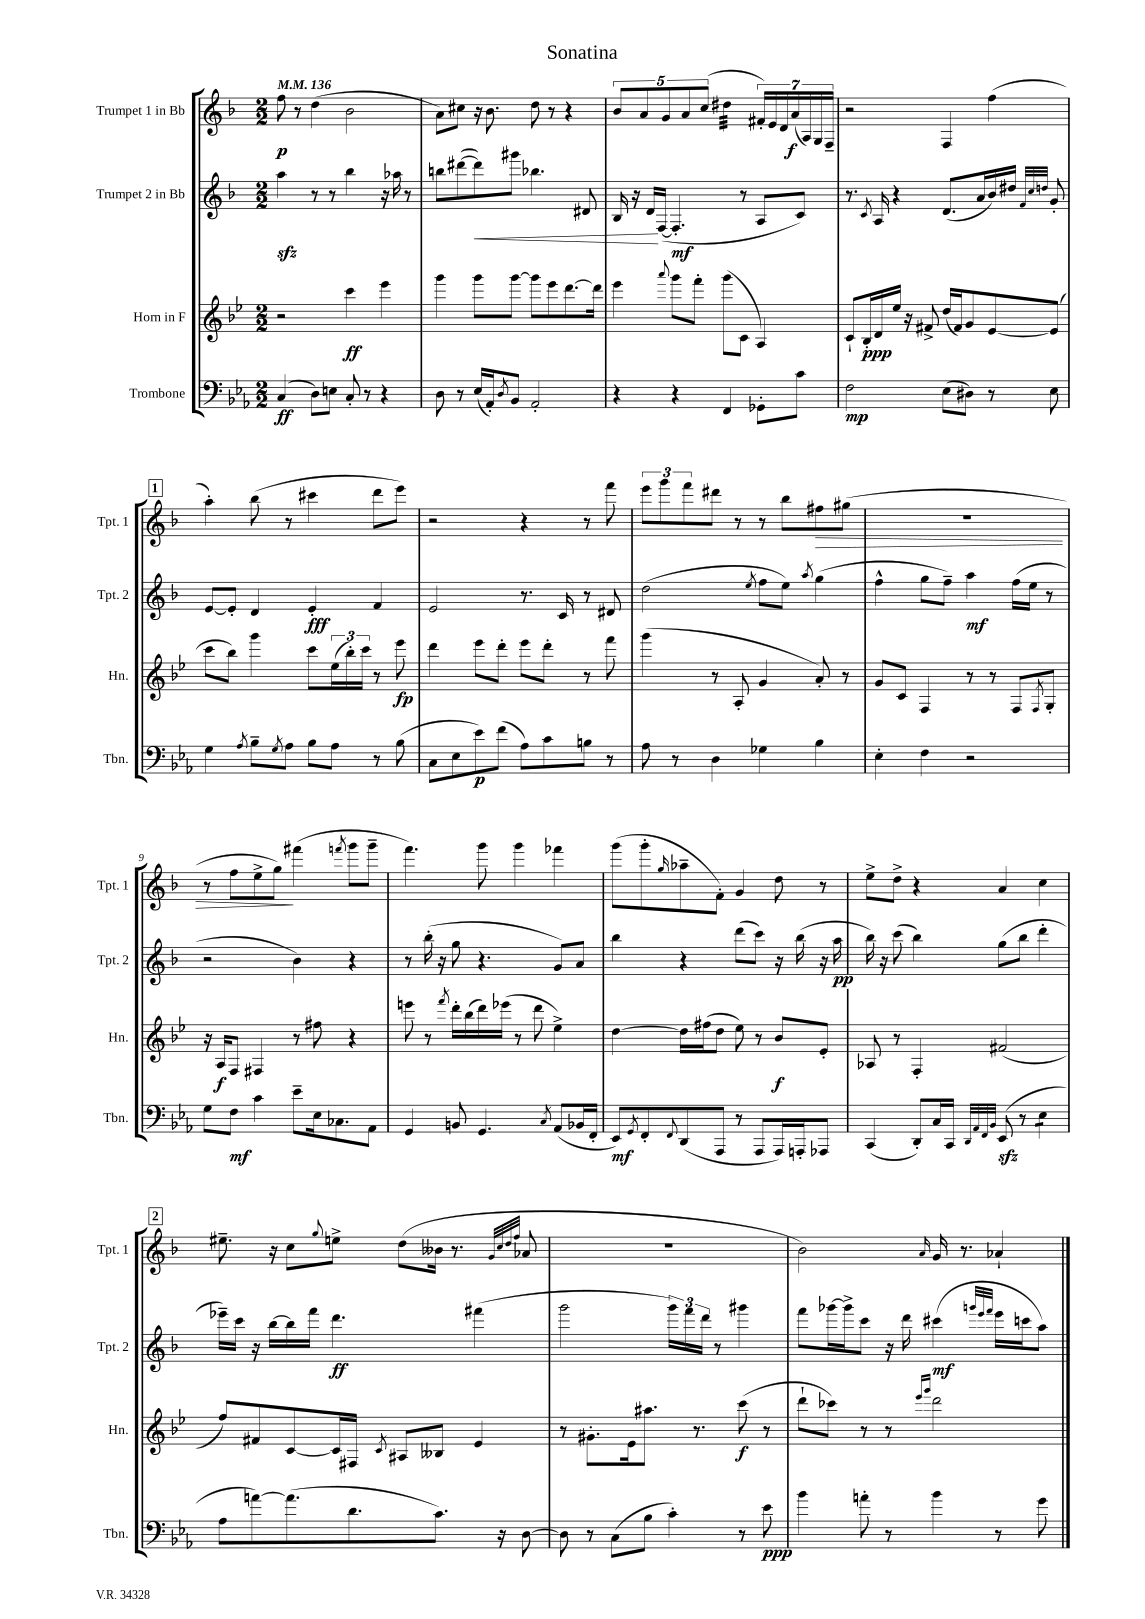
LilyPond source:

\header { title = "Sonatina" }
<<
\new StaffGroup <<
\new Staff = "s0" \with { instrumentName = "Trumpet 1 in Bb" shortInstrumentName = "Tpt. 1" } {
    \clef treble \key f \major \numericTimeSignature \time 2/2 \tempo 4 = 136
    f''8\p r8 d''4( bes'2 |
    a'8) cis''8 r16 bes'8. d''8 r8 r4 |
    \tuplet 5/4 { bes'8 a'8 g'8 a'8 c''8( } dis''4:32 \tuplet 7/4 { fis'16-.) e'16 d'16 a'16\f( a16) g16 f16-- } |
    r2 f4 f''4( |
    \mark \markup { \box "1" } a''4-.) bes''8( r8 cis'''4 d'''8 e'''8) |
    r2 r4 r8 f'''8 |
    \tuplet 3/2 { e'''8 g'''8 f'''8 } dis'''8 r8 r8 bes''8 fis''8\> gis''8( |
    R1 |
    r8 f''8 e''8-> g''8\!) fis'''4( \acciaccatura { f'''8 } g'''8 g'''8-- |
    f'''4.) g'''8 g'''4 fes'''4 |
    g'''8( g'''8-. \grace { g''16 } aes''8-- f'8-.) g'4 d''8 r8 |
    e''8-> d''8-> r4 a'4 c''4 |
    \mark \markup { \box "2" } eis''8.-- r16 c''8 \appoggiatura { g''8 } e''8-> d''8( beses'16 r8. \grace { g'32 c''32 d''32 f''32 } aes'8 |
    R1 |
    bes'2) \grace { a'16 } g'16 r8. aes'4-! \bar "|." |
}
\new Staff = "s1" \with { instrumentName = "Trumpet 2 in Bb" shortInstrumentName = "Tpt. 2" } {
    \clef treble \key f \major \numericTimeSignature \time 2/2
    a''4\sfz r8 r8 bes''4 r16 aes''16 r8 |
    b''8 dis'''8~( dis'''8\<) gis'''8 bes''4. dis'8 |
    bes16 r16 d'16\! f16~( f4.-.\mf r8 a8 c'8) |
    r8. \acciaccatura { c'8 } a16 r4 d'8.( a'16 bes'16) dis''16 \grace { f'32 c''32 d''32 } g'8-. |
    \mark \markup { \box "1" } e'8~ e'8-. d'4 e'4-.\fff f'4 |
    e'2 r8. c'16 r8 dis'8 |
    d''2( \acciaccatura { e''8 } f''8 e''8) \acciaccatura { a''8 } g''4( |
    f''4-^ g''8 f''8--) a''4\mf f''16( e''16 r8 |
    r2 bes'4) r4 |
    r8 bes''16-.( r16 g''8 r4. g'8) a'8 |
    bes''4 r4 d'''8( c'''8) r16 bes''16( r16 a''16\pp |
    bes''16) r16 c'''8( bes''4) g''8( bes''8 d'''4-. |
    \mark \markup { \box "2" } ees'''16--) c'''16 r16 bes''16~ bes''16 f'''16 d'''4.\ff fis'''4( |
    g'''2 \tuplet 3/2 { g'''16) f'''16 d'''16 } r8 gis'''4 |
    f'''8 ges'''16~ ges'''16-> c'''8 r16 d'''16 cis'''4\mf( \grace { g'''32 e'''32 f'''32 } e'''16 c'''16 a''8) \bar "|." |
}
\new Staff = "s2" \with { instrumentName = "Horn in F" shortInstrumentName = "Hn." } {
    \clef treble \key bes \major \numericTimeSignature \time 2/2
    r2 c'''4\ff ees'''4 |
    g'''4 g'''8 g'''8~ g'''8 ees'''8 d'''8.~ d'''16 |
    ees'''4 \appoggiatura { a'''8 } g'''8 f'''8-. g'''8( c'8 a4) |
    c'8-! bes16-.\ppp d'16 ees''16 r16 fis'8-> d''16( fis'16) g'8 ees'8~ ees'8( |
    \mark \markup { \box "1" } c'''8 bes''8) g'''4 c'''8 \tuplet 3/2 { ees''16( bes''16-.) c'''16 } r8 ees'''8\fp |
    d'''4 ees'''8 d'''8-. ees'''8 d'''8-. r8 f'''8 |
    g'''4( r8 a8-. g'4 a'8-.) r8 |
    g'8 c'8 f4 r8 r8 f8 \acciaccatura { f8 } g8-. |
    r16 a16\f f8 fis4 r8 fis''8 r4 |
    e'''8 r8 \acciaccatura { f'''8 } d'''16-. bes''16( d'''16) ees'''16( r8 d'''8 ees''4->) |
    d''4~ d''16 fis''16( d''8 ees''8) r8 bes'8\f ees'8-. |
    aes8 r8 f4-. fis'2( |
    \mark \markup { \box "2" } f''8) fis'8 c'8~ c'16 fis16 \acciaccatura { c'8 } ais8 beses8 ees'4 |
    r8 gis'8.-. ees'16 ais''8. r8. c'''8\f( r8 |
    d'''8-! ces'''8) r8 r8 \grace { ees'''16 g'''16 } d'''2 \bar "|." |
}
\new Staff = "s3" \with { instrumentName = "Trombone" shortInstrumentName = "Tbn." } {
    \clef bass \key ees \major \numericTimeSignature \time 2/2
    c4\ff( d8) e8 c8-. r8 r4 |
    d8 r8 ees16( aes,16-.) \acciaccatura { d8 } bes,8 aes,2-. |
    r4 r4 f,4 ges,8-. c'8 |
    f2\mp ees8( dis8) r8 ees8 |
    \mark \markup { \box "1" } g4 \acciaccatura { aes8 } bes8-- \acciaccatura { g8 } aes8 bes8 aes8 r8 bes8( |
    c8 ees8 ees'8\p) f'8( aes8) c'8 b8 r8 |
    aes8 r8 d4 ges4 bes4 |
    ees4-. f4 r2 |
    g8 f8\mf c'4 ees'8-- ees16 ces8. aes,8 |
    g,4 b,8 g,4. \acciaccatura { c8 } aes,8( bes,16 f,16-. |
    ees,8\mf) \acciaccatura { g,8 } f,8-. \appoggiatura { f,8 } d,8( aes,,8 r8 aes,,8 aes,,16) a,,16-. aes,,8 |
    c,4( d,8-.) c16 c,16 \grace { d,32 aes,32 f,32 bes,32 } ees,8\sfz( r8 ees4:8 |
    \mark \markup { \box "2" } aes8 a'8~) a'8.( d'8. c'8.) r16 d8~ |
    d8 r8 c8( bes8 c'4-.) r8 ees'8\ppp |
    bes'4 a'8-. r8 bes'4 r8 g'8 \bar "|." |
}
>>
>>
